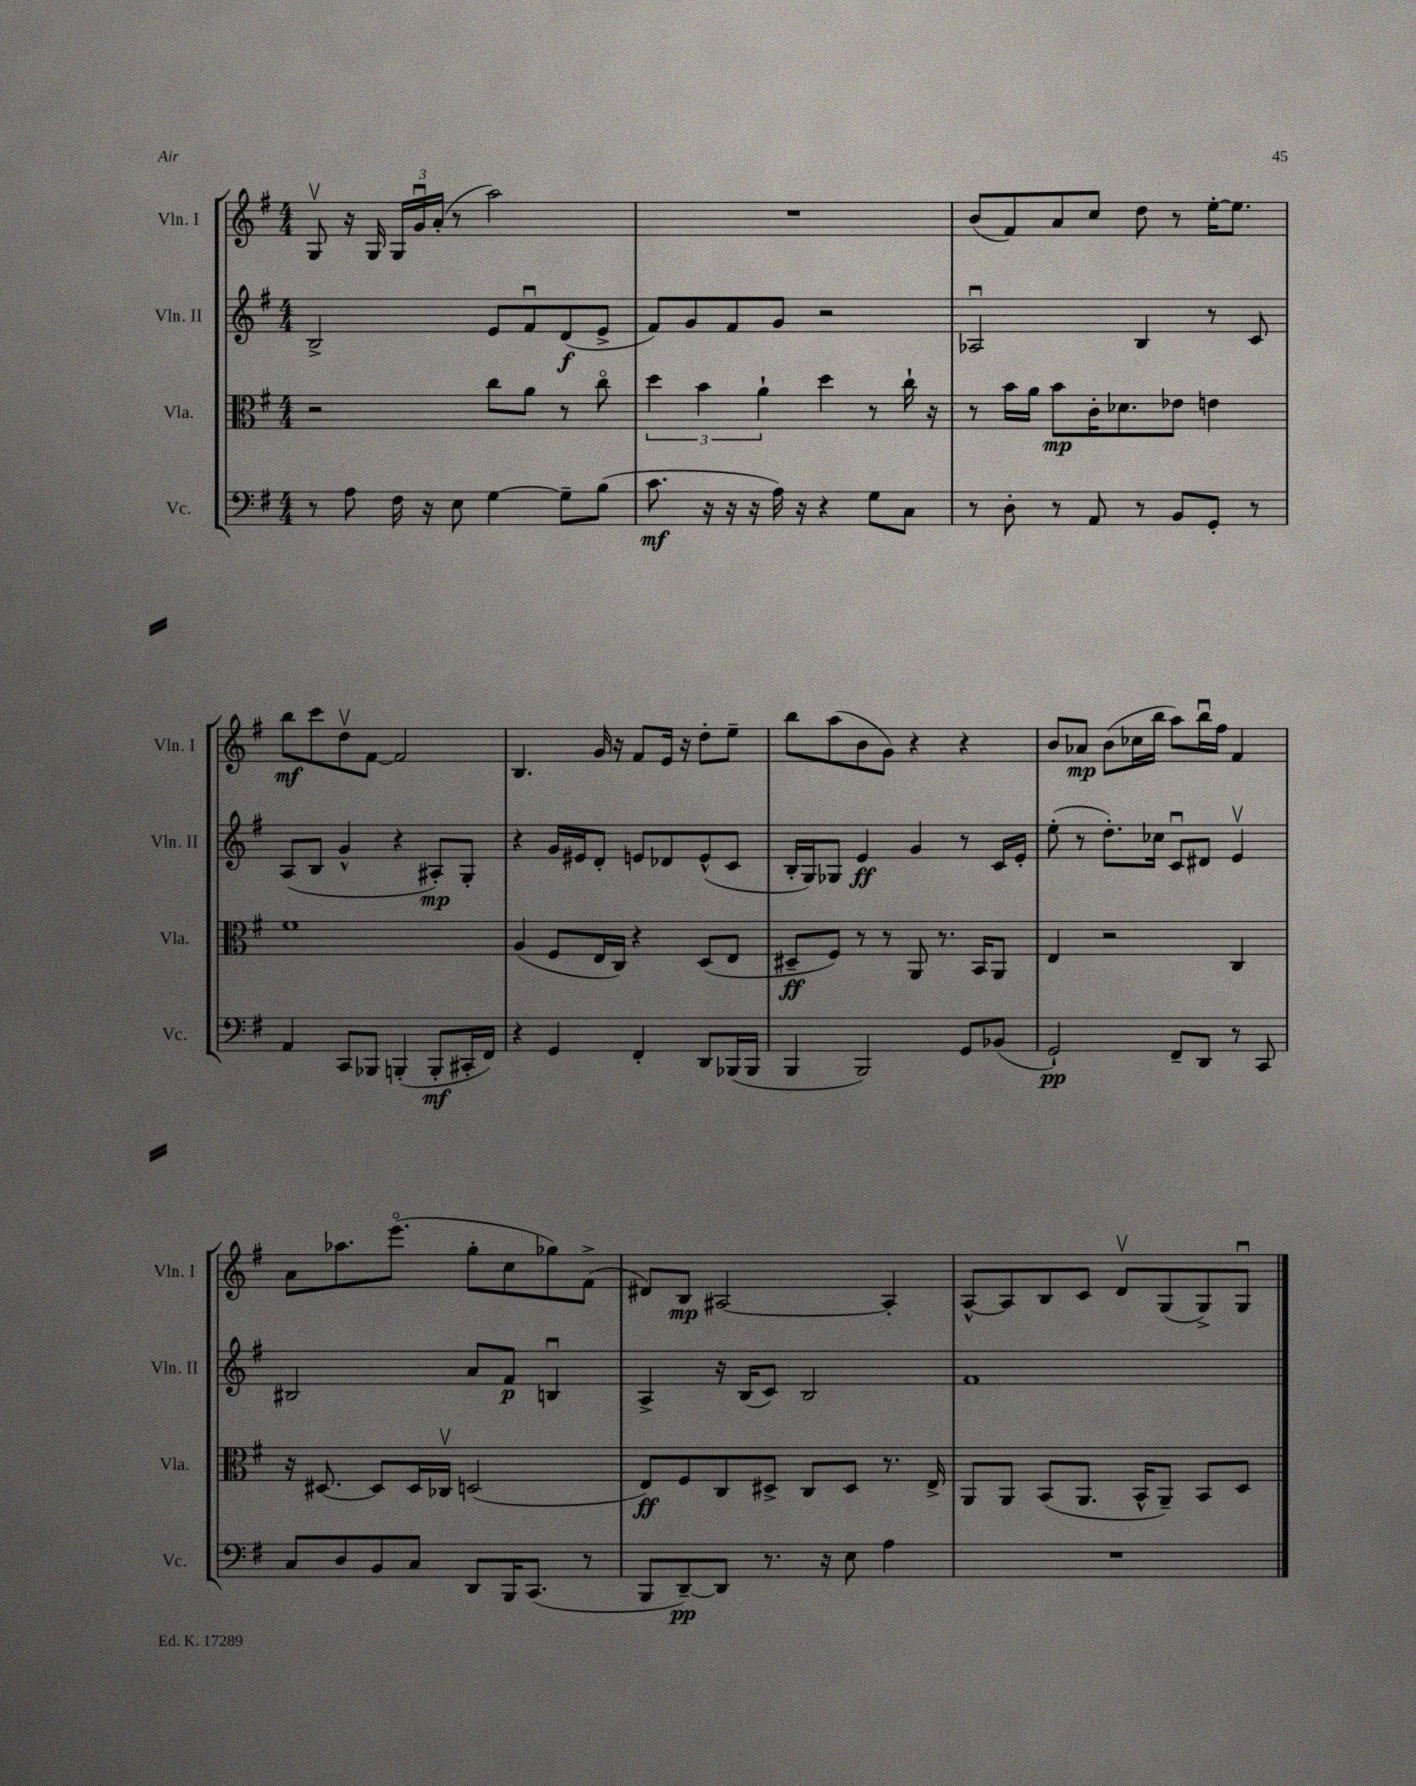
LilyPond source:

<<
\new StaffGroup <<
\new Staff = "s0" \with { instrumentName = "Vln. I" shortInstrumentName = "Vln. I" } {
    \clef treble \key g \major \numericTimeSignature \time 4/4
    g8\upbow r16 g16 \tuplet 3/2 { g16 g'16\downbow a'16-.( } r8 a''2) |
    R1 |
    b'8( fis'8) a'8 c''8 d''8 r8 e''16~-. e''8. |
    b''8\mf c'''8 d''8\upbow fis'8~ fis'2 |
    b4. g'16 r16 fis'8 e'16 r16 d''8-. e''8-- |
    b''8 a''8( b'8 g'8) r4 r4 |
    b'8 aes'8\mp b'8( ces''16 b''16 a''8) b''16\downbow fis''16 fis'4 |
    a'8 aes''8. e'''8.\flageolet( g''8-. c''8 ges''8) fis'8->( |
    dis'8) b8\mp ais2~ ais4-. |
    a8~-^ a8 b8 c'8 d'8\upbow g8( g8->) g8\downbow \bar "|." |
}
\new Staff = "s1" \with { instrumentName = "Vln. II" shortInstrumentName = "Vln. II" } {
    \clef treble \key g \major \numericTimeSignature \time 4/4
    b2-> e'8 fis'8\downbow d'8\f( e'8-> |
    fis'8) g'8 fis'8 g'8 r2 |
    aes2\downbow b4 r8 c'8 |
    a8( b8 g'4-^ r4 ais8-.\mp) g8-. |
    r4 g'16 eis'16 d'8-. e'8 des'8 e'8-^( c'8 |
    b16-. g16) ges8 e'4\ff g'4 r8 c'16 e'16-. |
    e''8-.( r8 d''8.-.) ces''16 c'8\downbow dis'8 e'4\upbow |
    bis2 a'8 fis'8\p b4\downbow |
    a4-> r16 b16( c'8) b2 |
    fis'1 \bar "|." |
}
\new Staff = "s2" \with { instrumentName = "Vla." shortInstrumentName = "Vla." } {
    \clef alto \key g \major \numericTimeSignature \time 4/4
    r2 c''8 a'8 r8 c''8\flageolet |
    \tuplet 3/2 { d''4 b'4 a'4-! } d''4 r8 c''16-! r16 |
    r8 b'16 a'16 b'8\mp c'16-. des'8. ees'8 e'4 |
    fis'1 |
    a4( fis8 e16 c16) r4 d8( e8 |
    dis8--\ff fis8) r8 r8 a,8 r8. b,16 a,8 |
    e4 r2 c4 |
    r16 dis8.~ dis8 dis16 ces16\upbow d2( |
    e8\ff) fis8 c8 dis8-> c8 dis8 r8. e16-> |
    a,8 a,8 b,8( a,8. b,16-^ a,8--) b,8 d8 \bar "|." |
}
\new Staff = "s3" \with { instrumentName = "Vc." shortInstrumentName = "Vc." } {
    \clef bass \key g \major \numericTimeSignature \time 4/4
    r8 a8 fis16 r16 e8 g4~ g8-- b8( |
    c'8.\mf r16 r16 r16 a16) r16 r4 g8 c8 |
    r8 d8-. r8 a,8 r8 b,8 g,8-. r8 |
    a,4 c,8 bes,,8 b,,4-.( b,,8-.\mf cis,16-. fis,16) |
    r4 g,4 fis,4-. d,8 bes,,16( bes,,16 |
    b,,4 b,,2) g,8 bes,8( |
    g,2-!\pp) fis,8-- d,8 r8 c,8 |
    c8 d8 b,8 c8 d,8 b,,16 c,8.( r8 |
    b,,8 d,8~--\pp) d,8 r8. r16 e8 a4 |
    R1 \bar "|." |
}
>>
>>
\layout { \context { \Score \remove "Bar_number_engraver" } }
